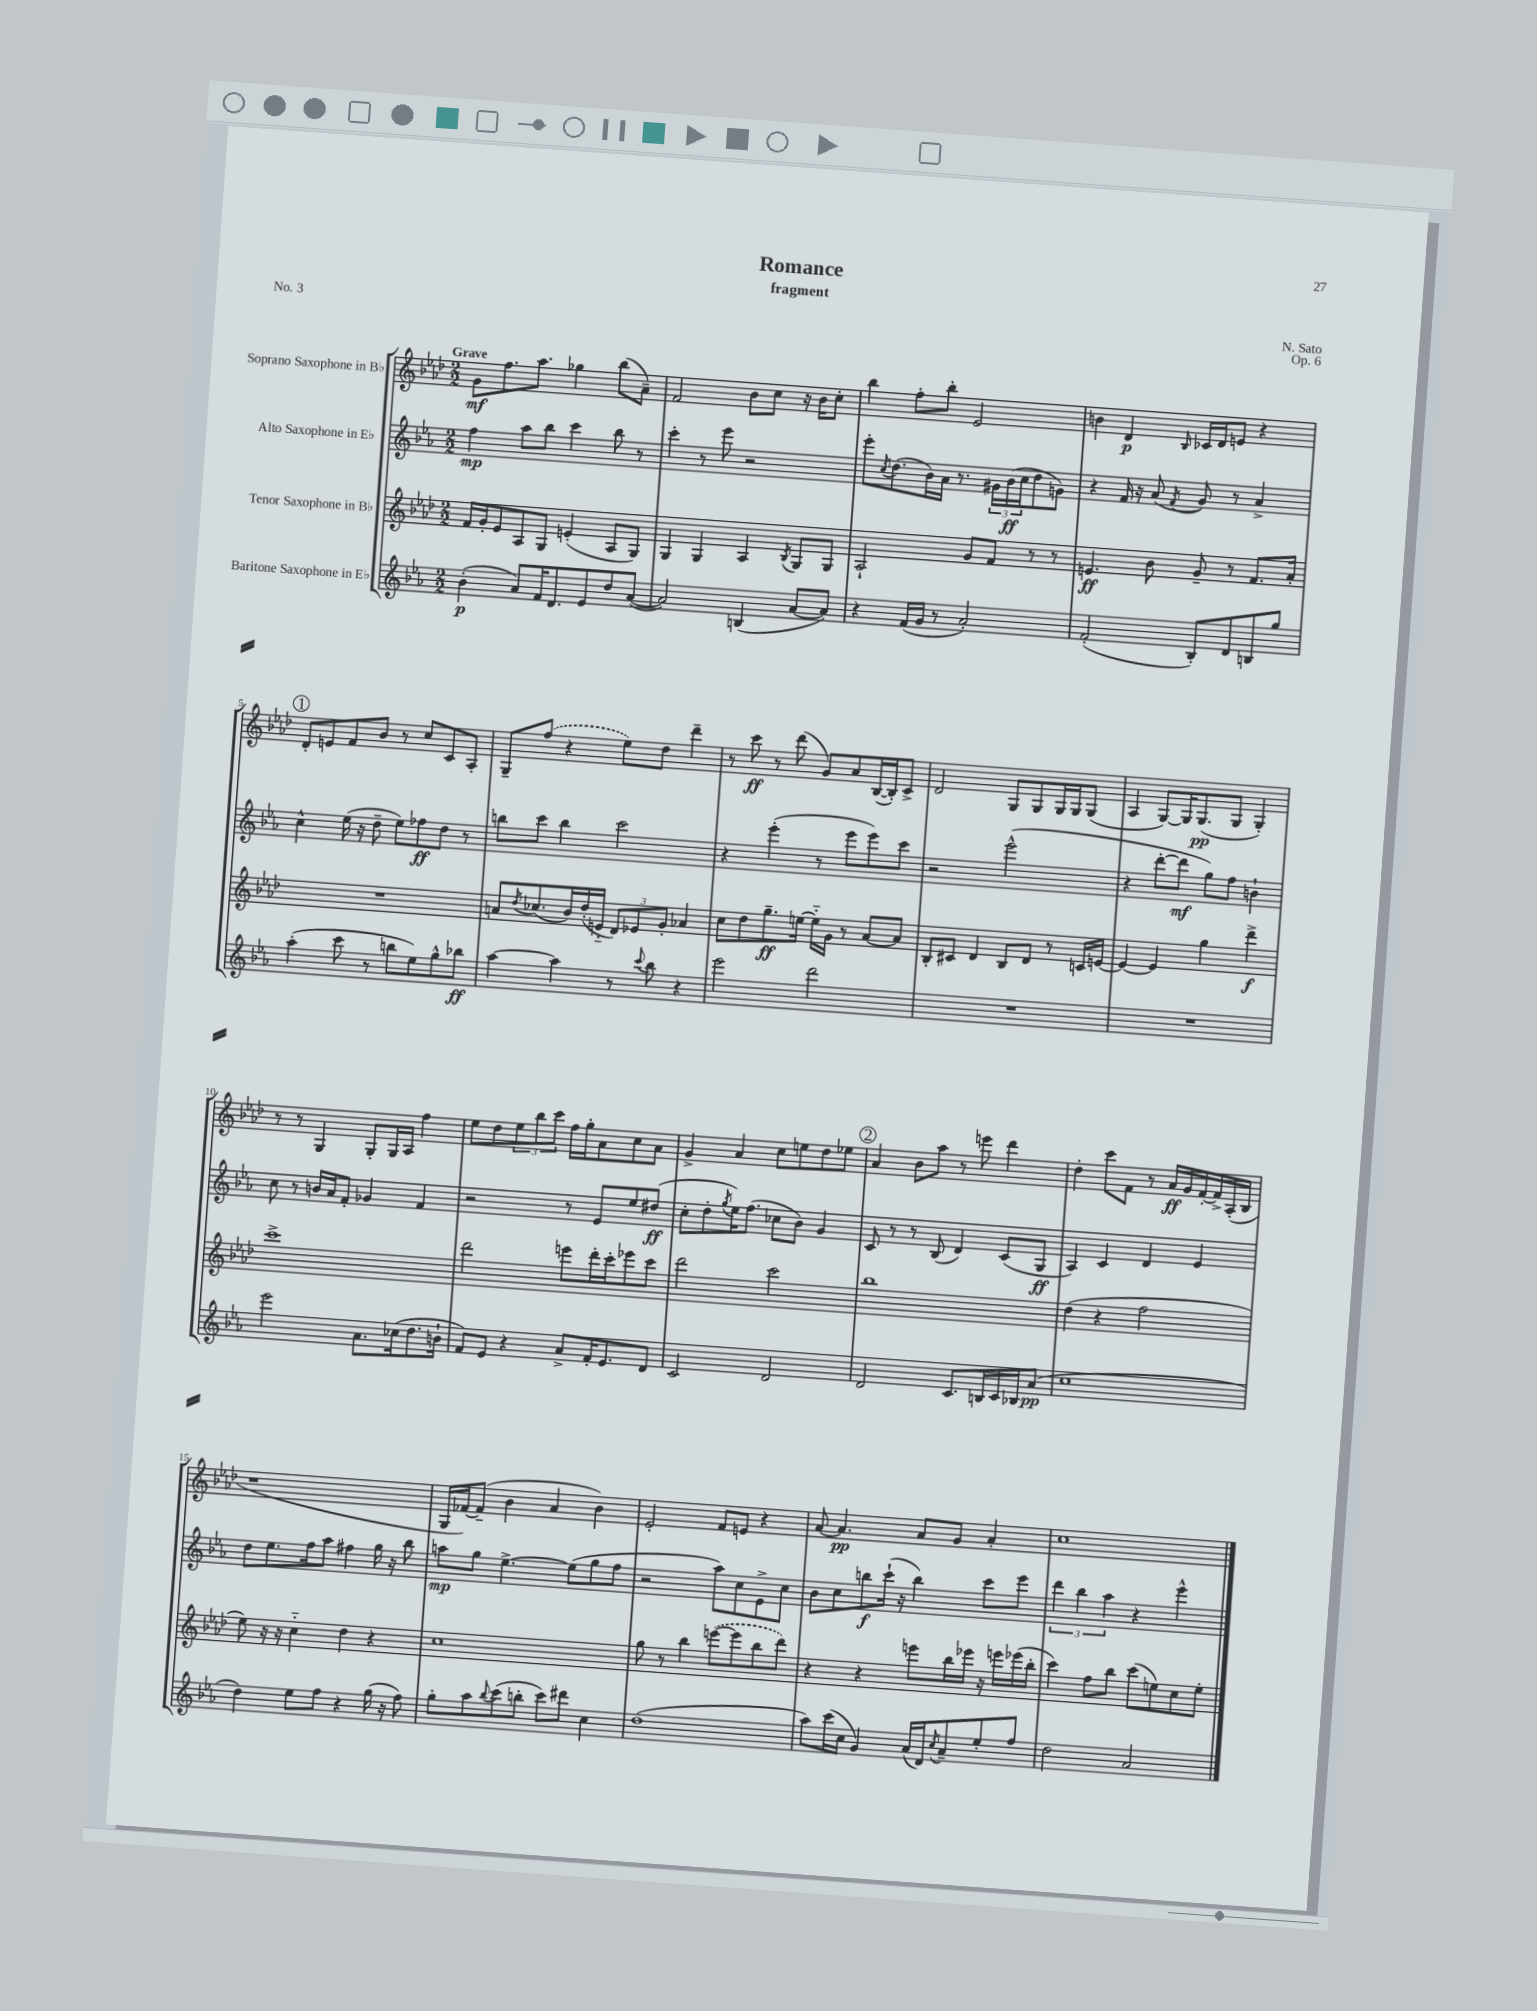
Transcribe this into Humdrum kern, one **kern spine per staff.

**kern	**kern	**kern	**kern
*staff4	*staff3	*staff2	*staff1
*clefG2	*clefG2	*clefG2	*clefG2
*k[b-e-a-]	*k[b-e-a-d-]	*k[b-e-a-]	*k[b-e-a-d-]
*M2/2	*M2/2	*M2/2	*M2/2
(4b-'	16f	4ff	8g
.	16g'	.	.
.	8e-	.	8.ff
8a-)	8A-	8aa-	.
.	.	.	8.aa-
16f	8G	8bb-	.
8.d	.	.	.
.	(4e'	4ccc	4gg-
8e-	.	.	.
8dd	8A-	8bb-	(8bb-
([8a-	8G)	8r	8a-~)
=	=	=	=
2a-])	4G	4ccc'	2f
.	4G	8r	.
.	.	8eee-	.
(4B	4A-	2r	8b-
.	.	.	8cc
.	8qB-	.	.
[8a-	8G	.	16r
.	.	.	16b-
8a-])	8G	.	8cc'
=	=	=	=
4r	2A-`	8eee-'	4bb-
.	.	8qcc	.
.	.	(8.dd	.
(16f	.	.	8ff'
16g	.	16b-)	.
8r	.	16a-	8bb-'
.	.	8.r	.
2a-')	8g	.	2e-
.	8f	24g#	.
.	.	(24b-	.
.	.	24cc	.
.	8r	8dd	.
.	8r	8g)	.
=	=	=	=
(2f'	4.e	4r	4b
.	.	16f	4d-
.	.	16r	.
.	8b-	(8a-	.
.	.	8qf	16qqB-
8B-')	8g~	8g)	16c-
.	.	.	16d-
8d	8r	8r	8e
8B	8.f	4a-^	4r
8gg	.	.	.
.	16a-'	.	.
=	=	=	=
(4aa-'	1r	4cc^^	8d-'
.	.	.	8e
8ccc	.	(16ee-	8f
.	.	16r	.
8r	.	8dd~	8b-
8bb	.	8ee-)	8r
8ee-)	.	8ff-	8cc
8gg^^	.	8dd	8c
8bb-	.	8r	8A-'
=	=	=	=
[4aa-	8a	8bb	8G~
.	8qdd-	.	.
.	(8.cc-	8ccc	(8ff
4aa-]	.	4bb	4r
.	16b-)	.	.
.	(16dd-'	.	.
.	16e'~	.	.
8r	12d-)	2ccc	8ee-)
.	12e-	.	.
8qqccc	.	.	.
8bb-	.	.	8dd-
.	12g'	.	.
4r	4a-	.	4ddd-~
=	=	=	=
2eee-	8cc	4r	8r
.	8dd-	.	8ccc
.	8.gg~	(4eee-'	8r
.	.	.	(8ddd-
.	[16ee	.	.
2ddd	16ee'~]	8r	8g)
.	16g	.	.
.	8r	8eee-	8a-
.	[8a-	8eee-)	([16B-
.	.	.	16B-'])
.	8a-]	8ccc	8c^
=	=	=	=
1r	8B-'	2r	2d-
.	8c#	.	.
.	4d-	.	.
.	8B-	(2eee-^^	8G
.	8d-	.	8G
.	8r	.	16G
.	.	.	16G
.	16c	.	(8G
.	[16e	.	.
=	=	=	=
1r	4e_	4r	4A-
.	4e]	[8ddd'	[8G)
.	.	8ddd]	16G]
.	.	.	(8.G
.	4gg	8gg)	.
.	.	8ff	8G
.	4ddd-^	4b`	4G')
=	=	=	=
2eee-	1ccc^	8cc	8r
.	.	8r	8r
.	.	16b	4G
.	.	16a-	.
.	.	8f'	.
8.a-	.	4g-	8G'
.	.	.	16G
(16cc-	.	.	16A-
8.dd	.	4f	4ff
16b`	.	.	.
=	=	=	=
8f)	2ddd-	2r	8ee-
8e-	.	.	8dd-
4r	.	.	12ee-
.	.	.	12bb-
.	.	.	12ccc
8a-^	8eee	8r	16ff
.	.	.	16gg'
16f'	16ddd-'	8e-	8a-
8.e-	16ccc'	.	.
.	8eee-	8ee-	8cc
8d	8ccc	(8dd#	8a-
=	=	=	=
2c	2ddd-	8cc'	4g^
.	.	8dd'	.
.	.	8qgg	.
.	.	16ee-)	4a-
.	.	(8.ff	.
2d	2ccc	8cc-	8cc
.	.	8b-)	8ee
.	.	4g	8dd-
.	.	.	8ee-
=	=	=	=
2d	1bb-	8c	4a-
.	.	8r	.
.	.	8r	8b-
.	.	(8B-	8aa-
8.c	.	4d)	8r
.	.	.	8eee
16B	.	.	.
16c	.	(8c	4ddd-
16B-	.	.	.
(8a-	.	8G	.
=	=	=	=
1cc	(4dd-	4A-)	4dd-'
.	4r	4c	8ccc
.	.	.	8f
.	2ff	4d	8r
.	.	.	16a-
.	.	.	16g
.	.	4e-	[16f'
.	.	.	16f^]
.	.	.	(16A-'
.	.	.	16B-
=	=	=	=
4dd)	8ee-)	8dd	1r
.	16r	8.ee-	.
.	16r	.	.
8ee-	4cc'~	.	.
.	.	16ff	.
8ff	.	8aa-	.
4r	4dd-	4ff#	.
(16gg	4r	16gg	.
16r	.	16r	.
8ff)	.	8bb-	.
=	=	=	=
8gg'	1cc	8aa	16G
.	.	.	[16f-)
8aa-	.	8gg	(8f-~]
8qqbb-	.	.	.
(8ccc	.	[4.ee-^	4b-
8bb'	.	.	.
8ccc)	.	.	4a-
8ddd#	.	(8ee-]	.
4cc	.	8gg	4b-)
.	.	8ff	.
=	=	=	=
(1dd	8gg	2r	2e-'
.	8r	.	.
.	4bb-	.	.
.	([8eee	8aa-)	8f
.	8eee]	8cc	8e
.	8bb-	8e-^	4r
.	8ddd-)	8cc	.
=	=	=	=
8aa-)	4r	8b-	[8a-
(16ccc	.	8cc	4.a-]
16cc	.	.	.
4g)	4r	8bb	.
.	.	(16ccc`	.
.	.	16r	.
(16a-	8eee	4bb)	8a-
16d)	.	.	.
8qcc	.	.	.
8a-~	16bb-	.	8g
.	16eee-	.	.
8ee-'	16r	8ccc	4a-'
.	16eee	.	.
8ff	(16eee-	8eee-	.
.	16bb-'	.	.
=	=	=	=
2dd	4ccc)	6ddd	1cc
.	.	6bb-	.
.	8ff	.	.
.	.	6aa-	.
.	8bb-	.	.
2a-	(8ccc	4r	.
.	8ee)	.	.
.	8cc	4eee-^^	.
.	8ee'	.	.
==	==	==	==
*-	*-	*-	*-
